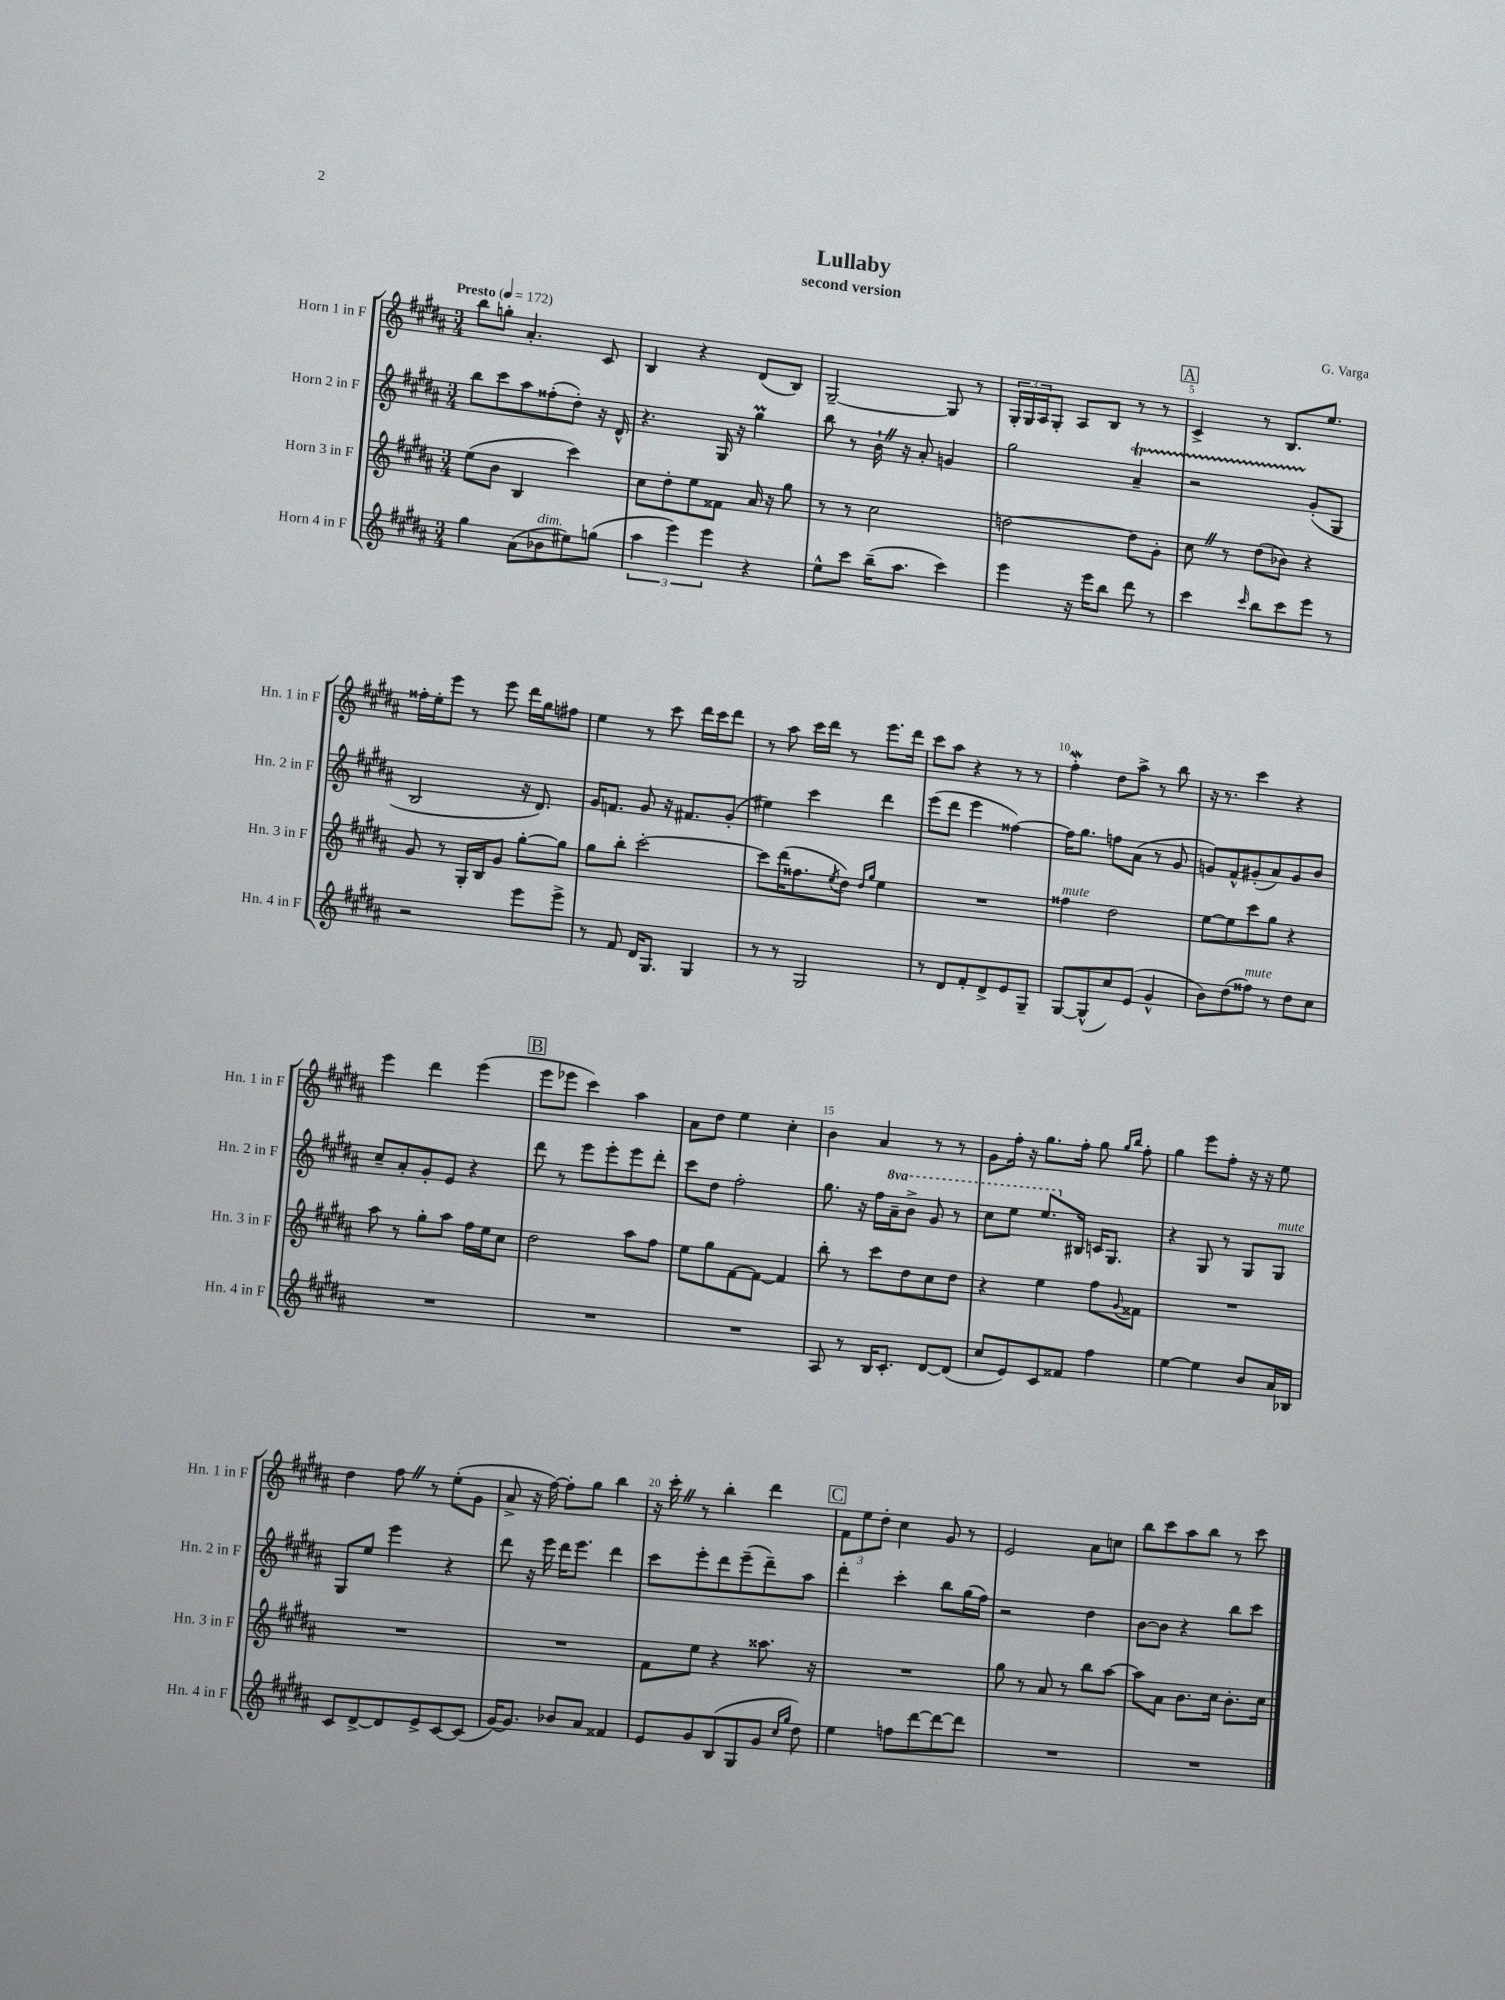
\header { title = "Lullaby" composer = "G. Varga" subtitle = "second version" }
<<
\new StaffGroup <<
\new Staff = "s0" \with { instrumentName = "Horn 1 in F" shortInstrumentName = "Hn. 1 in F" } {
    \clef treble \key b \major \numericTimeSignature \time 3/4 \tempo "Presto" 4 = 172
    b''8 g''8-. ais'4.-. cis'8 |
    b4 r4 dis'8( b8) |
    gis2~-- gis8 r8 |
    \tuplet 3/2 { gis16-. gis16 ais16 } gis8-. ais8 b8 r8 r8 |
    \mark \markup { \box "A" } cis'4-> r8 b8. e''8. |
    fisis''16-. e''16-. e'''8 r8 e'''8 dis'''16 gis''16 fis''8 |
    e''4 r8 cis'''8 dis'''16 cis'''16 dis'''8 |
    r8 ais''8 cis'''16 dis'''16 r8 e'''8. dis'''16 |
    cis'''8 ais''8 r4 r8 r8 |
    fis''4-.\mordent dis''8 ais''8-> r8 b''8 |
    r16 r8. cis'''4 r4 |
    e'''4 dis'''4 e'''4( |
    \mark \markup { \box "B" } e'''8 ees'''8 cis'''4) ais''4 |
    ais'8 dis''8 e''4 cis''4-. |
    b'4 ais'4 r8 r8 |
    gis'8 fis''16-. r16 gis''8. fis''16-. gis''8 \grace { gis''16 b''16 } fis''8-. |
    gis''4 e'''8 fis''8-. r16 r16 e''8 |
    dis''4 fis''8 \once \override BreathingSign.text = \markup { \musicglyph "scripts.caesura.straight" } \breathe r8 e''8-.( gis'8 |
    ais'8-> r16 fis''16~) fis''8-. gis''8 b''4 |
    r16 cis'''16-. \once \override BreathingSign.text = \markup { \musicglyph "scripts.caesura.straight" } \breathe r8 b''4-. dis'''4 |
    \mark \markup { \box "C" } \tuplet 3/2 { fis'8 e''8 dis''8-. } cis''4 gis'8 r8 |
    e'2 ais'8 c''8 |
    b''8 cis'''8 ais''8 b''8 r8 cis'''8 \bar "|." |
}
\new Staff = "s1" \with { instrumentName = "Horn 2 in F" shortInstrumentName = "Hn. 2 in F" } {
    \clef treble \key b \major \numericTimeSignature \time 3/4 \set Staff.ottavationMarkups = #ottavation-simple-ordinals
    b''8 cis'''8 ais''8 fisis''8-.( dis''8-.) r16 dis'16-^ |
    r4. gis16 r16 gis''4\prall |
    b''8 r8 b'16-! \once \override BreathingSign.text = \markup { \musicglyph "scripts.caesura.straight" } \breathe r16 ais'8-. g'4 |
    gis''2 ais'4--\startTrillSpan |
    \mark \markup { \box "A" } r2 gis'8-.\stopTrillSpan( gis8 |
    b2 r16 dis'8.) |
    gis'16 f'8. gis'8 r16 fis'8. gis'8-.( |
    eis''4) cis'''4 dis'''4 |
    e'''8( dis'''8 e'''4 fisis''4~) |
    fisis''16 gis''8. f''8 ais'8( r8 gis'8 |
    g'8) fis'8-^ gis'8-.( ais'8) gis'8 b'8 |
    cis''8-- ais'8-. gis'8-. e'8 r4 |
    \mark \markup { \box "B" } dis'''8 r8 e'''8 e'''8-. e'''8 dis'''8-. |
    cis'''8 dis''8 fis''2-. |
    gis''8. r16 fis''16 \ottava #1 ais''16-- b''8-> gis''8 r8 |
    cis'''8 e'''8 e'''8. \ottava #0 bis16 c'16 gis8. |
    r4 gis8 r8 gis8 gis8^\markup { \italic "mute" } |
    gis8 e''8 e'''4 r4 |
    dis'''8 r16 e'''16 dis'''16 e'''8. dis'''4 |
    cis'''8 e'''8-. dis'''8 e'''8--( dis'''8--) ais''8 |
    \mark \markup { \box "C" } dis'''4-. cis'''4-. b''8 gis''16( fis''16) |
    r2 dis''4 |
    b'8~ b'8 r4 b''8 cis'''8 \bar "|." |
}
\new Staff = "s2" \with { instrumentName = "Horn 3 in F" shortInstrumentName = "Hn. 3 in F" } {
    \clef treble \key b \major \numericTimeSignature \time 3/4
    e''8( b'8 b4 cis'''4) |
    cis''8 dis''8-. e''8 fisis'8 ais'16 r16 gis''8 |
    r8 r8 cis''2 |
    d''2~ d''8 gis'8-. |
    \mark \markup { \box "A" } cis''8 \once \override BreathingSign.text = \markup { \musicglyph "scripts.caesura.straight" } \breathe r8 dis''8( bes'8) r4 |
    gis'8 r8 gis16-. b16 gis'8 gis''8~-. gis''8 |
    gis''8 b''8-. cis'''2~-. |
    cis'''8 dis'''16( fisis''8. \acciaccatura { e''8 } dis''8) \grace { dis''16 gis''16 } e''4 |
    R2. |
    fisis''4^\markup { \italic "mute" } dis''2 |
    e''8~ e''8 cis'''8 gis''8 r4 |
    ais''8 r8 gis''8-. ais''8 fis''16 e''16 cis''8 |
    \mark \markup { \box "B" } dis''2 ais''8 fis''8 |
    e''8 gis''8 fis'8~ fis'8~ fis'4 |
    b''8-. r8 cis'''8 dis''8 cis''8 dis''8 |
    r4 e''4 fis''8 \appoggiatura { gis'8 } fisis'8 |
    R2. |
    R2. |
    R2. |
    fis'8 e''8 r4 aisis''8. r16 |
    \mark \markup { \box "C" } R2. |
    gis''8 r8 ais'8 r8 b''8 ais''8~ |
    ais''8 ais'8 b'8. cis''16 b'8.-. cis''16 \bar "|." |
}
\new Staff = "s3" \with { instrumentName = "Horn 4 in F" shortInstrumentName = "Hn. 4 in F" } {
    \clef treble \key b \major \numericTimeSignature \time 3/4
    gis''4 ais'8( bes'8^\markup { \italic "dim." } eis''8) g''8( |
    \tuplet 3/2 { ais''4 e'''4) e'''4 } r4 |
    e''8-^ cis'''8 b''16--( ais''8. cis'''4) |
    e'''4 r16 e'''16 b''8 dis'''8 r8 |
    \mark \markup { \box "A" } cis'''4 \grace { cis'''16 } b''8 cis'''8 e'''8 r8 |
    r2 e'''8 e'''8-> |
    r8 fis'8 dis'16 gis8. gis4 |
    r8 r8 gis2 |
    r8 dis'8 fis'8-. dis'8-> e'8 gis8-- |
    gis8~ gis8-^( cis''8) e'8( gis'4-^ |
    b'8) dis''8( fisis''8^\markup { \italic "mute" }) r8 dis''8 cis''8 |
    R2. |
    \mark \markup { \box "B" } R2. |
    R2. |
    ais8 r8 b16 cis'8.-. dis'8~ dis'8( |
    cis''8 e'8) cis'8 fisis'8 fis''4 |
    e''4~ e''4 b'8 ais'16 bes16 |
    cis'8 dis'8~-> dis'8 e'8-> cis'8~ cis'8( |
    gis'16~) gis'8. bes'8 ais'8 fisis'4 |
    e'8 gis'8 b8( gis8 gis'8 \grace { cis''16 gis''16 } dis''8) |
    \mark \markup { \box "C" } e''4 f''8 dis'''8~ dis'''8~ dis'''8 |
    R2. |
    R2. \bar "|." |
}
>>
>>
\layout { \context { \Score \override BarNumber.break-visibility = ##(#f #t #t) barNumberVisibility = #(every-nth-bar-number-visible 5) } }
